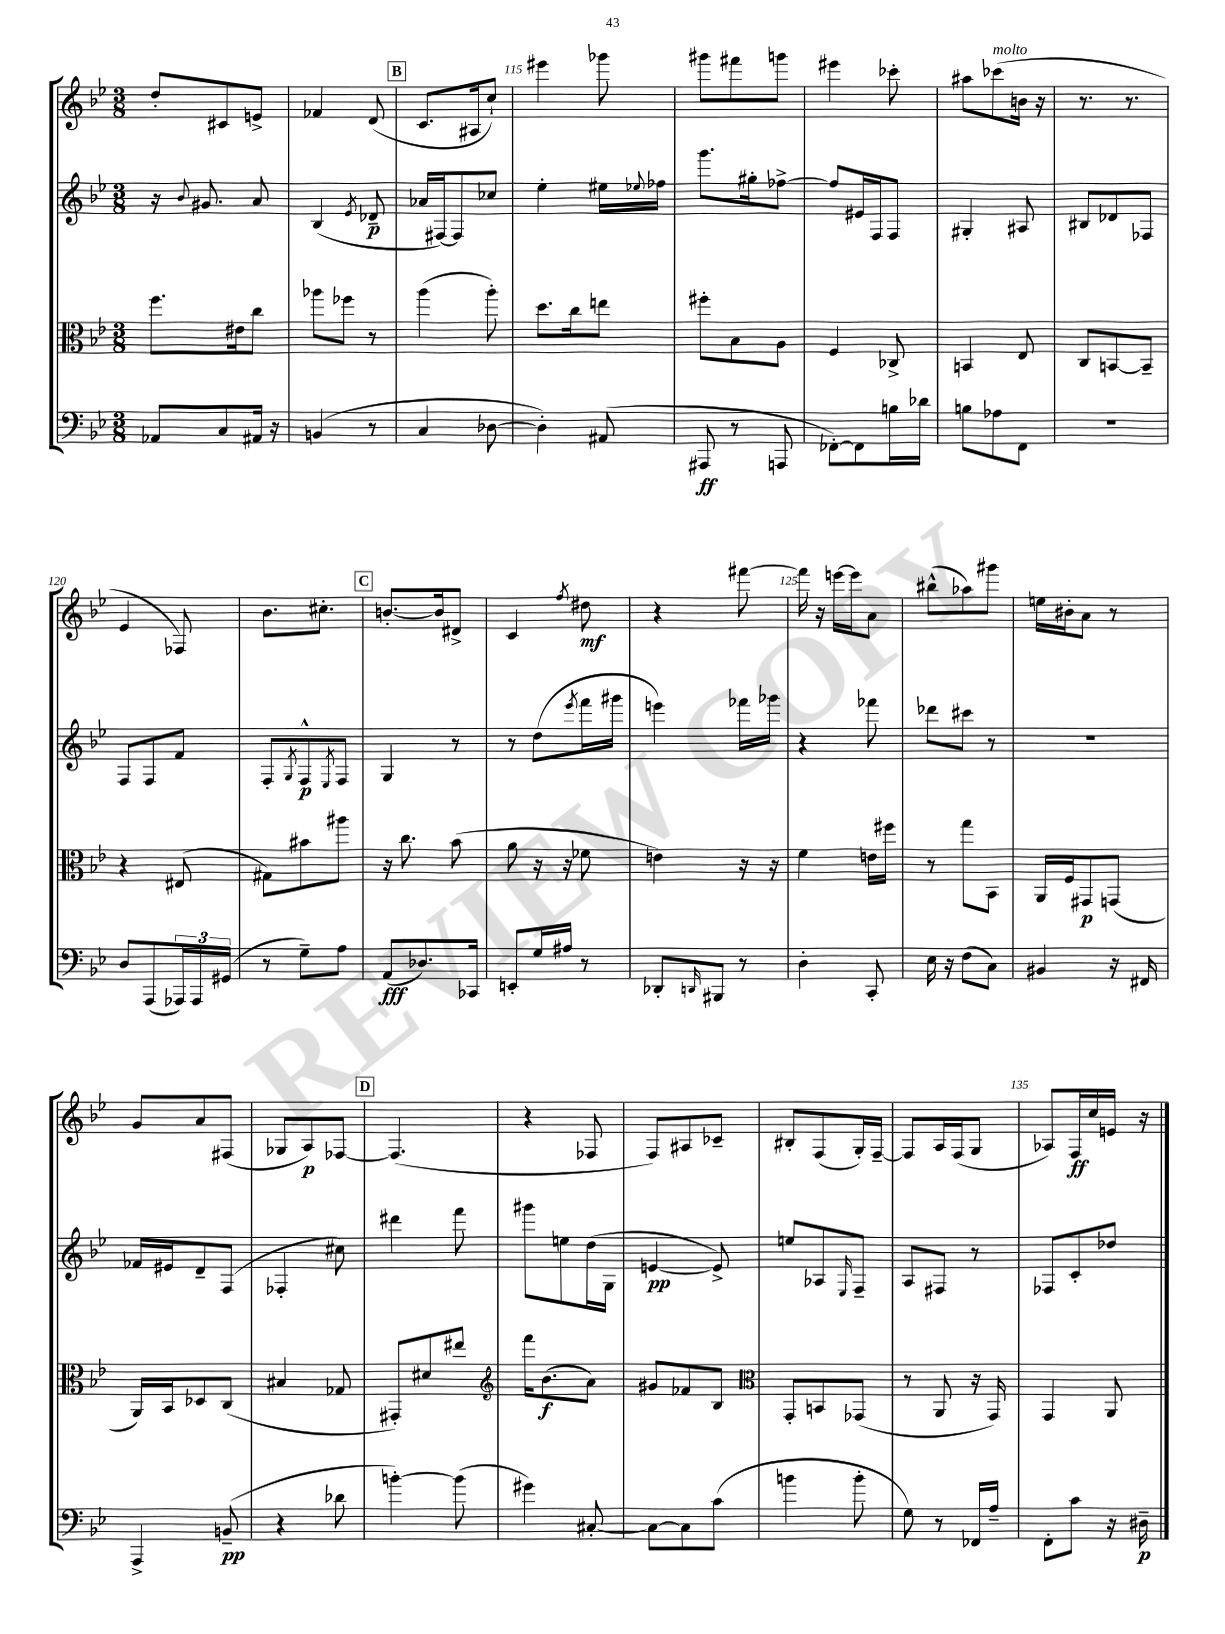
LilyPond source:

<<
\new StaffGroup <<
\new Staff = "s0" {
    \clef treble \key bes \major \numericTimeSignature \time 3/8
    d''8-. cis'8 e'8-> |
    fes'4 d'8( |
    \mark \markup { \box "B" } c'8. ais16 c''8-!) |
    eis'''4 ges'''8 |
    gis'''8 fis'''8 g'''8 |
    eis'''4 ces'''8-. |
    ais''8 ces'''8^\markup { \italic "molto" }( b'16 r16 |
    r8. r8. |
    ees'4 fes8) |
    bes'8. cis''8.-. |
    \mark \markup { \box "C" } b'8.~-. b'16 dis'8-> |
    c'4 \acciaccatura { f''8 } dis''8\mf |
    r4 fis'''8~ |
    fis'''16 r16 e'''16~ e'''16 a'8 |
    bis''8-^( aes''8) gis'''8 |
    e''16 bis'16-. a'8 r8 |
    g'8 a'8 fis8( |
    ges8 a8\p) fes8~ |
    \mark \markup { \box "D" } fes4.( |
    r4 fes8 |
    f8) ais8 ces'8-- |
    bis8-. f8( g16-.) f16~-- |
    f8 a16 f16( g8 |
    aes8) f16\ff c''16 e'16 r16 \bar "|." |
}
\new Staff = "s1" {
    \clef treble \key bes \major \numericTimeSignature \time 3/8
    r16 \appoggiatura { bes'8 } gis'8. a'8 |
    bes4( \acciaccatura { ees'8 } des'8--\p |
    \mark \markup { \box "B" } aes'16 fis16~) fis8 ces''8 |
    ees''4-. eis''16 \appoggiatura { ees''8 } fes''16 |
    g'''8. gis''16-. fes''8~-> |
    fes''8 eis'16 f16 f8 |
    gis4-. ais8 |
    bis8 des'8 fes8 |
    f8 f8 f'8 |
    f8-. \acciaccatura { g8 } f8-^\p \acciaccatura { ees8 } f8 |
    \mark \markup { \box "C" } g4 r8 |
    r8 d''8( \acciaccatura { ees'''8 } f'''16 gis'''16 |
    e'''4) fes'''16 ges'''16 |
    r4 fes'''8 |
    des'''8 cis'''8 r8 |
    R4. |
    fes'16 eis'16 d'8-- f8( |
    fes4-. cis''8) |
    \mark \markup { \box "D" } dis'''4 f'''8 |
    gis'''8 e''8 d''16( g16 |
    e'4~\pp e'8->) |
    e''8 aes8 \grace { ees16 } f8-- |
    a8 fis8 r8 |
    fes8 c'8-. des''8 \bar "|." |
}
\new Staff = "s2" {
    \clef alto \key bes \major \numericTimeSignature \time 3/8
    f''8. eis'16 c''8 |
    aes''8 fes''8 r8 |
    \mark \markup { \box "B" } a''4( a''8-.) |
    d''8. c''16 e''8 |
    fis''8-. bes8 a8 |
    f4 ces8-> |
    b,4 ees8 |
    c8 b,8~ b,8-- |
    r4 eis8( |
    gis8) bis'8 ais''8 |
    \mark \markup { \box "C" } r16 c''8. bes'8( |
    a'8 r16 r16 fes'8 |
    e'4) r16 r16 |
    f'4 e'16 fis''16 |
    r8 g''8 bes,8 |
    a,16 f16 gis,8\p g,8( |
    a,16) bes,16 des8 c8( |
    bis4 ges8 |
    \mark \markup { \box "D" } gis,8-.) dis'8 eis''8 |
    \clef treble f'''16 bes'8.\f( a'8) |
    gis'8 fes'8 bes8 |
    \clef alto g,8-. b,8 ges,8( |
    r8 a,8 r16 g,16) |
    g,4 a,8 \bar "|." |
}
\new Staff = "s3" {
    \clef bass \key bes \major \numericTimeSignature \time 3/8
    aes,8 c8 ais,16 r16 |
    b,4( r8 |
    \mark \markup { \box "B" } c4 des8~ |
    des4-.) ais,8( |
    ais,,8\ff r8 a,,8 |
    fes,8~-.) fes,8 b16 des'16 |
    b8 aes8 f,8 |
    R4. |
    d8 a,,8( \tuplet 3/2 { aes,,16) aes,,16 gis,16( } |
    r8 g8--) a8 |
    \mark \markup { \box "C" } a,8\fff( des8.) ces,16 |
    e,8-. g16 ais16 r8 |
    des,8-. \grace { d,16 } bis,,8 r8 |
    d4-. c,8-. |
    ees16 r16 f8( c8) |
    bis,4 r16 fis,16 |
    a,,4-> b,8--\pp( |
    r4 des'8 |
    \mark \markup { \box "D" } b'4~-.) b'8( |
    gis'4) cis8~-. |
    cis8~ cis8 c'8( |
    b'4 b'8-. |
    g8) r8 fes,16 a16-- |
    f,8-. c'8 r16 dis16--\p \bar "|." |
}
>>
>>
\layout { \context { \Score currentBarNumber = #112 \override BarNumber.break-visibility = ##(#f #t #t) barNumberVisibility = #(every-nth-bar-number-visible 5) } }
